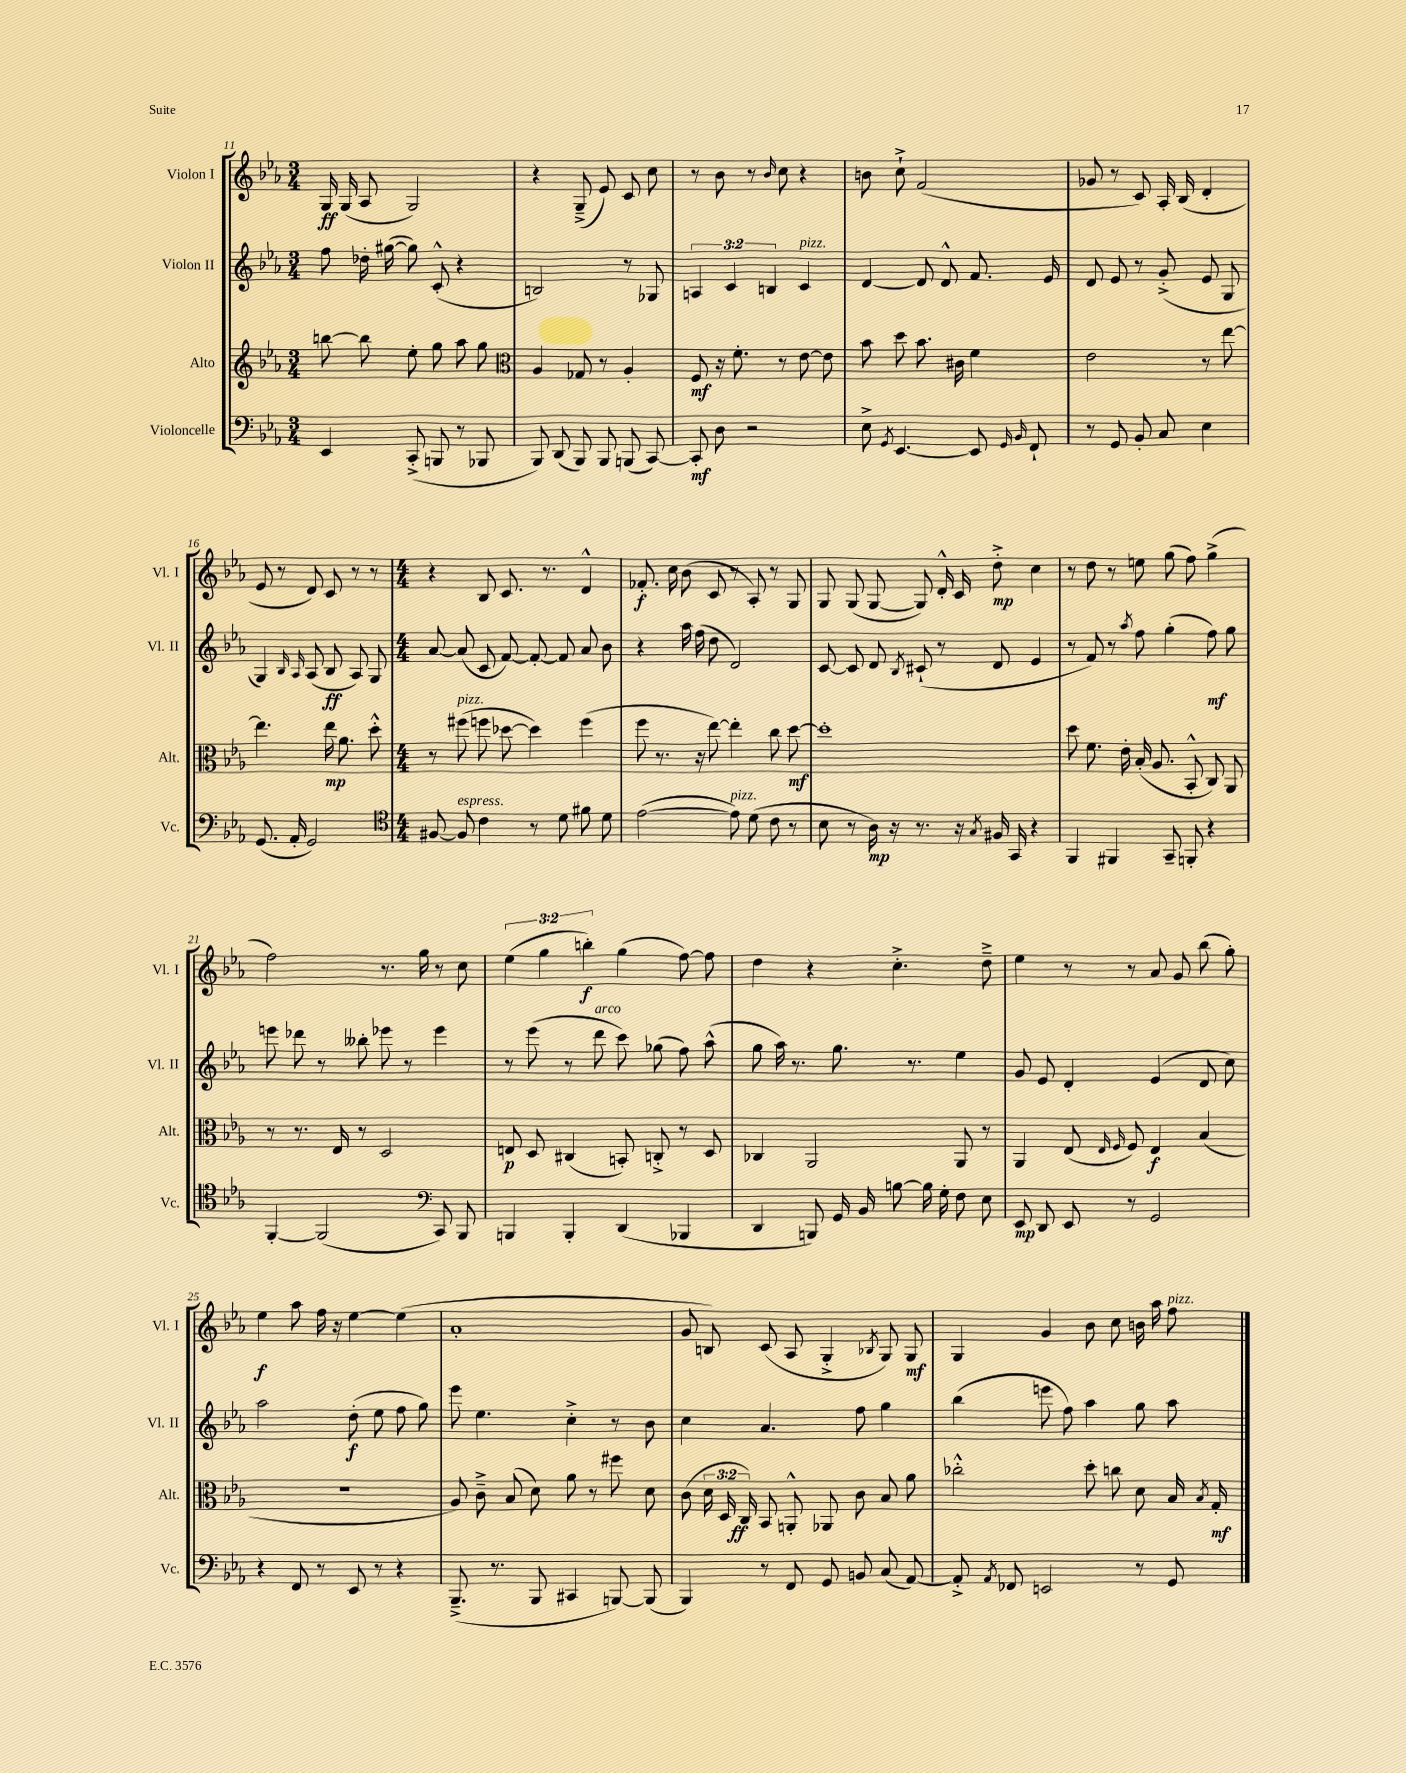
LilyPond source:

<<
\new StaffGroup <<
\new Staff = "s0" \with { instrumentName = "Violon I" shortInstrumentName = "Vl. I" } {
    \clef treble \key ees \major \numericTimeSignature \time 3/4 \override Staff.TupletNumber.text = #tuplet-number::calc-fraction-text
    \autoBeamOff g16\ff g16( aes8 g2) |
    r4 g8--->( ees'8) c'8 c''8 |
    r8 bes'8 r8 \grace { bes'16 } c''8 r4 |
    b'8 c''8-!-> f'2( |
    ges'8 r8 c'8) aes16-. bes16( d'4-. |
    ees'8 r8 d'8) c'8 r8 r8 |
    \numericTimeSignature \time 4/4 r4 bes8 c'8. r8. d'4-^ |
    fes'8.-.\f c''16 bes'8( c'8 r8 aes8-.) r8 g8 |
    g8 g8( g8~ g8) d'16-.-^ c'16 d''8-.->\mp c''4 |
    r8 d''8 r8 e''8 g''8( f''8) g''4->( |
    f''2) r8. g''16 r8 c''8 |
    \tuplet 3/2 { ees''4( g''4 b''4-.\f) } g''4( f''8~) f''8 |
    d''4 r4 c''4.-.-> d''8---> |
    ees''4 r8 r8 aes'8 g'8 bes''8( g''8-.) |
    ees''4\f aes''8 f''16 r16 ees''4~ ees''4( |
    aes'1-. |
    g'8 b8) c'8( aes8 g4-.-> \acciaccatura { bes8 } g8) g8\mf |
    g4 g'4 bes'8 c''8 b'16 aes''16 f''8^\markup { \italic "pizz." } \bar "|." |
}
\new Staff = "s1" \with { instrumentName = "Violon II" shortInstrumentName = "Vl. II" } {
    \clef treble \key ees \major \numericTimeSignature \time 3/4 \override Staff.TupletNumber.text = #tuplet-number::calc-fraction-text
    \autoBeamOff f''8 des''16-. gis''16~( gis''8) c'8-.-^( r4 |
    b2) r8 ges8 |
    \tuplet 3/2 { a4 c'4 b4 } c'4^\markup { \italic "pizz." } |
    d'4~ d'8 d'8-^ f'8. ees'16 |
    d'8 ees'8 r8 g'8-.->( ees'8 g8 |
    g4) \grace { bes16 aes16 } aes8( bes8\ff aes8) g8 |
    \numericTimeSignature \time 4/4 aes'8~ aes'8( c'8 f'8~) f'8~-. f'8 aes'8 bes'8 |
    r4 aes''16 f''16( d''8 d'2) |
    c'8~ c'8 d'8 \acciaccatura { bes8 } cis'8-!( r8 d'8 ees'4 |
    r8 f'8) r8 \acciaccatura { aes''8 } f''8 g''4-.( f''8\mf) g''8 |
    e'''8 des'''8 r8 beses''8-. ees'''8 r8 ees'''4 |
    r8 ees'''8( r8 d'''8^\markup { \italic "arco" } c'''8) ges''8( f''8) aes''8-^( |
    g''8 aes''16) r8. g''8. r8. ees''4 |
    g'8 ees'8 d'4-. ees'4( d'8 c''8) |
    aes''2 d''8-.\f( ees''8 f''8 g''8) |
    ees'''8 ees''4. c''4-.-> r8 bes'8 |
    c''4 aes'4. f''8 g''4 |
    bes''4( e'''8 f''8) aes''4 g''8 aes''8 \bar "|." |
}
\new Staff = "s2" \with { instrumentName = "Alto" shortInstrumentName = "Alt." } {
    \clef treble \key ees \major \numericTimeSignature \time 3/4 \override Staff.TupletNumber.text = #tuplet-number::calc-fraction-text
    \autoBeamOff b''8~ b''8 ees''8-. g''8 aes''8 g''8 |
    \clef alto aes4 ges8 r8 aes4-. |
    f8\mf r16 f'8.-. r8 ees'8~ ees'8 |
    bes'8 d''8 bes'8. cis'16 f'4 |
    ees'2 r8 ees''8~ |
    ees''4. ees''16\mp aes'8. d''8-.-^ |
    \numericTimeSignature \time 4/4 r8 fis''8^\markup { \italic "pizz." }( f''8 des''8~ des''4) f''4( |
    f''8 r8. r16 ees''8~) ees''4-. c''8 d''8~\mf |
    d''1-. |
    d''8 f'8. ees'16-. bes16-.( aes8. bes,8-.-^ c8) aes,8 |
    r8 r8. ees16 r8 d2 |
    e8\p d8 cis4( b,8-.) c8-.-> r8 d8 |
    ces4 aes,2 aes,8 r8 |
    aes,4 ees8( \grace { ees16 f16 } f8) ees4\f bes4( |
    r1 |
    aes8) c'8---> bes8( d'8) aes'8 r8 fis''8 d'8 |
    c'8( \tuplet 3/2 { d'16 d16 c16\ff) } bes,8 a,8-.-^ aes,8 c'8 bes8 aes'8 |
    ces''2-.-^ d''8-. c''8 d'8 bes16 \acciaccatura { bes8 } g16-.\mf \bar "|." |
}
\new Staff = "s3" \with { instrumentName = "Violoncelle" shortInstrumentName = "Vc." } {
    \clef bass \key ees \major \numericTimeSignature \time 3/4
    \autoBeamOff ees,4 c,8-.->( b,,8 r8 bes,,8 |
    bes,,8) d,8( bes,,8) bes,,8 b,,8( c,8~) |
    c,8-.\mf d8 r2 |
    ees8-> \acciaccatura { g,8 } ees,4.~ ees,8 \grace { g,16 bes,16 } f,8-! |
    r8 g,8 bes,8-. c8 ees4 |
    g,8.( aes,16-. g,2) |
    \numericTimeSignature \time 4/4 \clef tenor fis8~ fis8^\markup { \italic "espress." } c'4 r8 d'8 fis'8 d'8 |
    ees'2~( ees'8^\markup { \italic "pizz." }) d'8( c'8 r8 |
    bes8 r8 aes16\mp) r16 r8. r16 \acciaccatura { g8 } fis16 g,16 r4 |
    f,4 fis,4 g,8-- f,8-. r4 |
    f,4~-. f,2( \clef bass c,8) bes,,8 |
    b,,4 b,,4-. d,4( bes,,4 |
    d,4 b,,8) g,16 bes,16 b8~ b16 g16-. f8 ees8 |
    ees,8\mp d,8 ees,8 r8 g,2 |
    r4 f,8 r8 ees,8 r8 r4 |
    bes,,8.--->( r8. bes,,8 cis,4 b,,8~) b,,8( |
    bes,,4) r8 f,8 g,8 b,8 c8( aes,8~) |
    aes,8-.-> \acciaccatura { aes,8 } fes,8 e,2 r8 g,8 \bar "|." |
}
>>
>>
\layout { \context { \Score currentBarNumber = #11 } }
